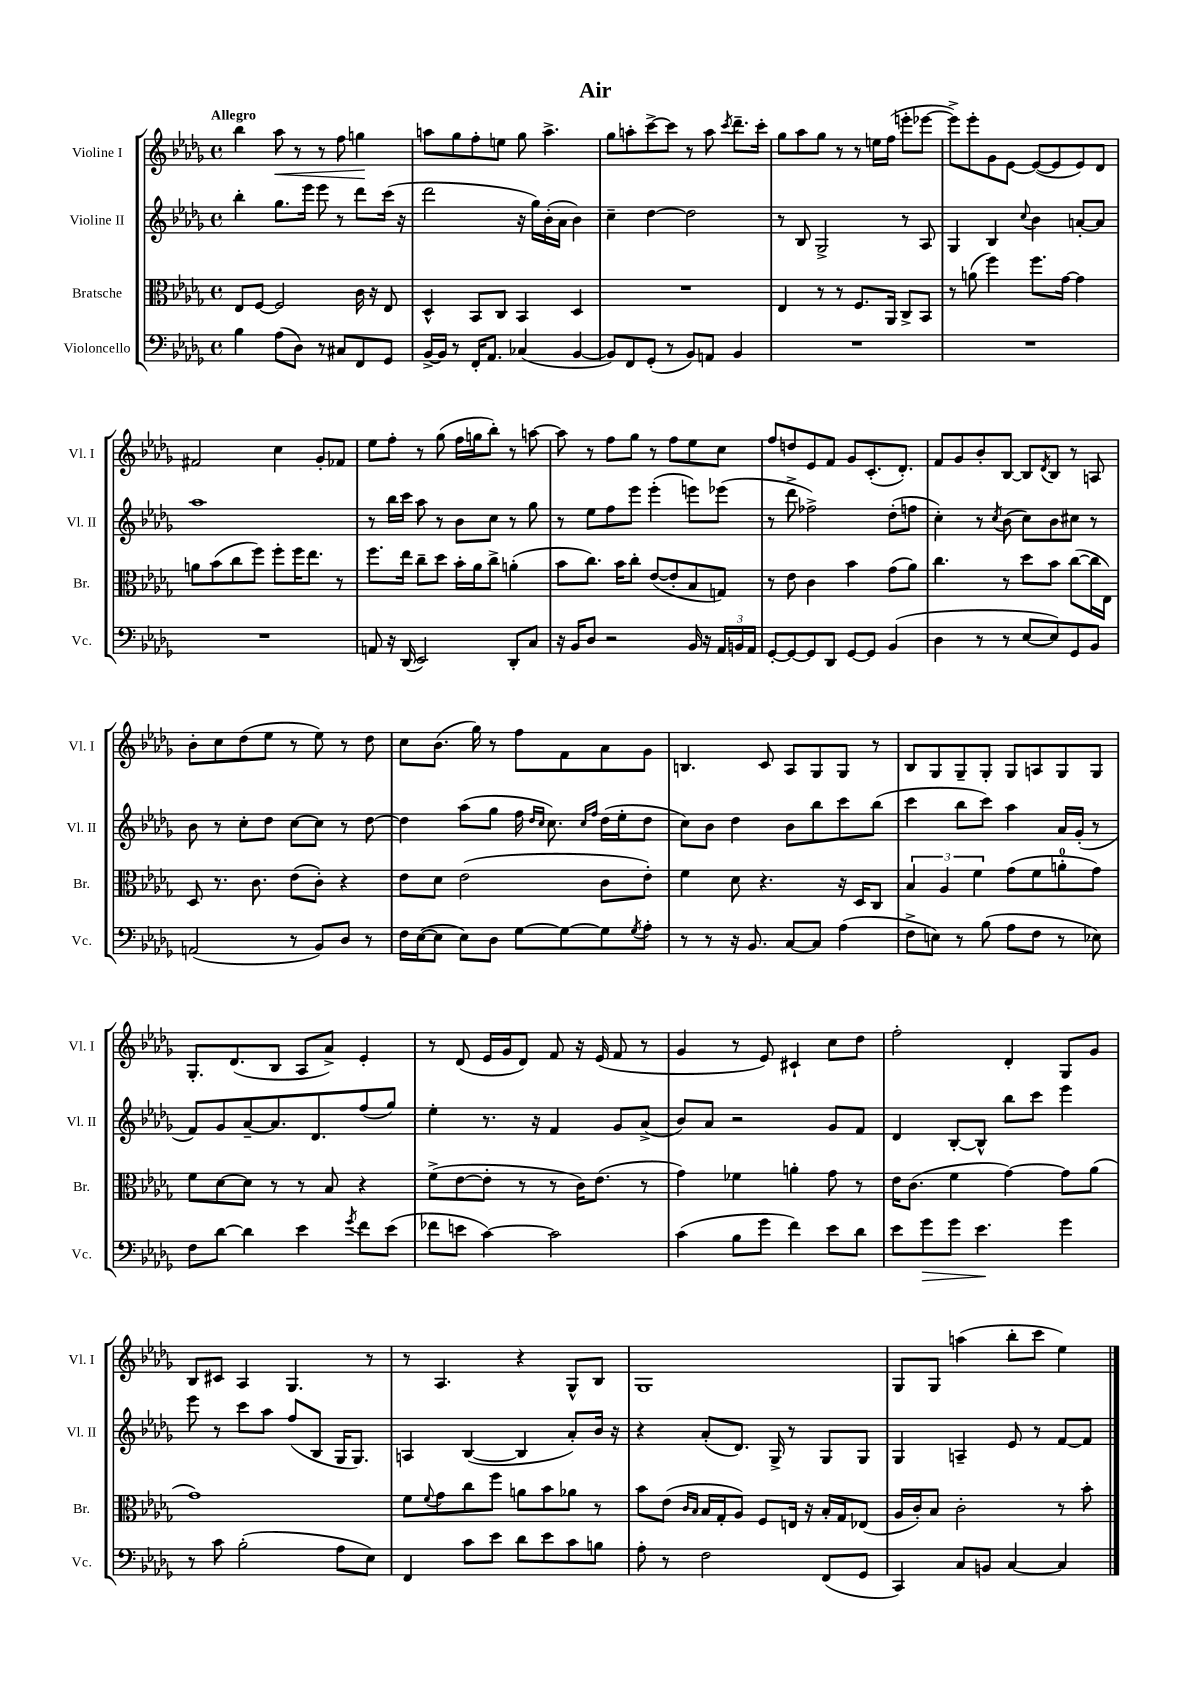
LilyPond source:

\header { title = "Air" }
<<
\new StaffGroup <<
\new Staff = "s0" \with { instrumentName = "Violine I" shortInstrumentName = "Vl. I" } {
    \clef treble \key des \major \defaultTimeSignature \time 4/4 \tempo "Allegro"
    bes''4 aes''8\< r8 r8 f''8 g''4\! |
    a''8 ges''8 f''8-. e''8 ges''8 a''4.-> |
    ges''8 a''8-. c'''8~-> c'''8 r8 a''8 \acciaccatura { c'''8 } des'''8.-- c'''16-. |
    ges''8 aes''8 ges''8 r8 r8 e''16 f''16( e'''8-. ees'''8~ |
    ees'''8->) ees'''8-. ges'8 ees'8~ ees'8~( ees'8 ees'8) des'8 |
    fis'2 c''4 ges'8-. fes'8 |
    ees''8 f''8-. r8 ges''8( f''16 g''16 bes''8-.) r8 a''8~ |
    a''8 r8 f''8 ges''8 r8 f''8 ees''8 c''8 |
    f''8 d''8 ees'8 f'8 ges'8 c'8.-.( des'8.-.) |
    f'8 ges'8 bes'8-. bes8~ bes8 \acciaccatura { des'8 } bes8 r8 a8 |
    bes'8-. c''8 des''8( ees''8 r8 ees''8) r8 des''8 |
    c''8 bes'8.( ges''16) r8 f''8 f'8 aes'8 ges'8 |
    b4. c'8 aes8 ges8 ges8 r8 |
    bes8 ges8 ges8-- ges8-. ges8 a8 ges8 ges8 |
    ges8.-. des'8.( bes8 aes8 aes'8->) ees'4-. |
    r8 des'8( ees'16 ges'16 des'8) f'8 r16 ees'16( f'8 r8 |
    ges'4 r8 ees'8) cis'4-! c''8 des''8 |
    f''2-. des'4-. ges8 ges'8 |
    bes8 cis'8 aes4 ges4. r8 |
    r8 aes4. r4 ges8-^ bes8 |
    ges1 |
    ges8 ges8 a''4( bes''8-. c'''8 ees''4) \bar "|." |
}
\new Staff = "s1" \with { instrumentName = "Violine II" shortInstrumentName = "Vl. II" } {
    \clef treble \key des \major \defaultTimeSignature \time 4/4
    bes''4-. ges''8. ees'''16 ees'''8 r8 des'''8 c'''16( r16 |
    des'''2 r16 ges''16) bes'16-.( aes'16 bes'4) |
    c''4-- des''4~ des''2 |
    r8 bes8 ges2-> r8 aes8 |
    ges4 bes4 \appoggiatura { c''8 } bes'4 a'8~-. a'8 |
    aes''1 |
    r8 bes''16 c'''16 aes''8 r8 bes'8 c''8 r8 ges''8 |
    r8 ees''8 f''8 ees'''8 ees'''4-.( e'''8) ees'''8( |
    r8 des'''8-> fes''2->) des''8-.( f''8 |
    c''4-.) r8 \acciaccatura { c''8 } bes'8( c''8) bes'8 cis''8 r8 |
    bes'8 r8 c''8-. des''8 c''8~ c''8 r8 des''8~ |
    des''4 aes''8( ges''8 f''16 \grace { des''16 c''16 } c''8.) \grace { c''16 f''16 } des''16( ees''16-. des''8 |
    c''8) bes'8 des''4 bes'8 bes''8 c'''8 bes''8( |
    c'''4 bes''8 c'''8) aes''4 aes'16 ges'16-.( r8 |
    f'8) ges'8 aes'8~-- aes'8. des'8. f''8( ges''8) |
    ees''4-. r8. r16 f'4 ges'8 aes'8->( |
    bes'8) aes'8 r2 ges'8 f'8 |
    des'4 bes8~-. bes8-^ bes''8 c'''8 ees'''4 |
    ees'''8 r8 c'''8 aes''8 f''8( bes8 ges16 ges8.) |
    a4 bes4~( bes4 aes'8-.) bes'16 r16 |
    r4 aes'8-.( des'8.) ges16-> r8 ges8 ges8 |
    ges4 a4-- ees'8 r8 f'8~ f'8 \bar "|." |
}
\new Staff = "s2" \with { instrumentName = "Bratsche" shortInstrumentName = "Br." } {
    \clef alto \key des \major \defaultTimeSignature \time 4/4
    ees8 f8~ f2 c'16 r16 ees8 |
    des4-^ bes,8 c8 bes,4 des4 |
    R1 |
    ees4 r8 r8 f8. aes,16 c8-> bes,8 |
    r8 a'8( f''4) f''8. ges'16~ ges'4 |
    a'8 bes'8( c''8 f''8) f''8-. f''16 ees''8. r8 |
    f''8. ees''16 c''8-- des''8 bes'16-. aes'16 c''8-> a'4-.( |
    bes'8 c''8.) bes'16 c''8-. ees'8~( ees'8-. bes8 g8) |
    r8 ees'8 c'4 bes'4 ges'8( aes'8) |
    c''4. r8 des''8 bes'8 c''8~( c''16 ees16) |
    des8 r8. c'8. ees'8( c'8-.) r4 |
    ees'8 des'8 ees'2( c'8 ees'8-.) |
    f'4 des'8 r4. r16 des16 c8 |
    \tuplet 3/2 { bes4 aes4 f'4 } ges'8( f'8 a'8-0-. ges'8) |
    f'8 des'8~ des'8 r8 r8 bes8 r4 |
    f'8->( ees'8~ ees'8-. r8 r8 c'16) ees'8.( r8 |
    ges'4) fes'4 a'4-. ges'8 r8 |
    ees'16 c'8.( f'4 ges'4~) ges'8 aes'8( |
    ges'1) |
    f'8 \appoggiatura { f'8 } ges'8 c''8 f''8 a'8 bes'8 aes'8 r8 |
    bes'8 ees'8( \grace { c'16 bes16 } bes16 ges16-. aes8) f8 e16 r16 bes16-. ges16 ees8( |
    aes16 c'16-.) bes8 c'2-. r8 bes'8-. \bar "|." |
}
\new Staff = "s3" \with { instrumentName = "Violoncello" shortInstrumentName = "Vc." } {
    \clef bass \key des \major \defaultTimeSignature \time 4/4
    bes4 aes8( des8) r8 cis8 f,8 ges,8 |
    bes,16~-> bes,16 r8 f,16-. aes,8. ces4( bes,4~ |
    bes,8) f,8 ges,8-.( r8 bes,8) a,8 bes,4 |
    R1 |
    R1 |
    R1 |
    a,8 r16 des,16( ees,2) des,8-. c8 |
    r16 bes,16 des8 r2 bes,16 r16 \tuplet 3/2 { aes,16 b,16 aes,16 } |
    ges,8~-. ges,8~ ges,8 des,8 ges,8~ ges,8 bes,4( |
    des4 r8 r8 ees8~ ees8) ges,8 bes,8 |
    a,2( r8 bes,8) des8 r8 |
    f16 ees16~( ees8 ees8) des8 ges8~ ges8~ ges8 \acciaccatura { ges8 } aes8-. |
    r8 r8 r16 bes,8. c8~ c8 aes4( |
    f8-> e8) r8 bes8( aes8 f8 r8 ees8) |
    f8 des'8~ des'4 ees'4 \acciaccatura { ges'8 } f'8 ees'8( |
    fes'8 e'8 c'4~) c'2 |
    c'4( bes8 ges'8 f'4) ees'8 des'8 |
    ees'8 ges'8\> ges'8 ees'4.\! ges'4 |
    r8 c'8 bes2-.( aes8 ees8) |
    f,4 c'8 ees'8 des'8 ees'8 c'8 b8 |
    aes8-. r8 f2 f,8( ges,8 |
    c,4) c8 b,8 c4~ c4 \bar "|." |
}
>>
>>
\layout { \context { \Score \remove "Bar_number_engraver" } }
